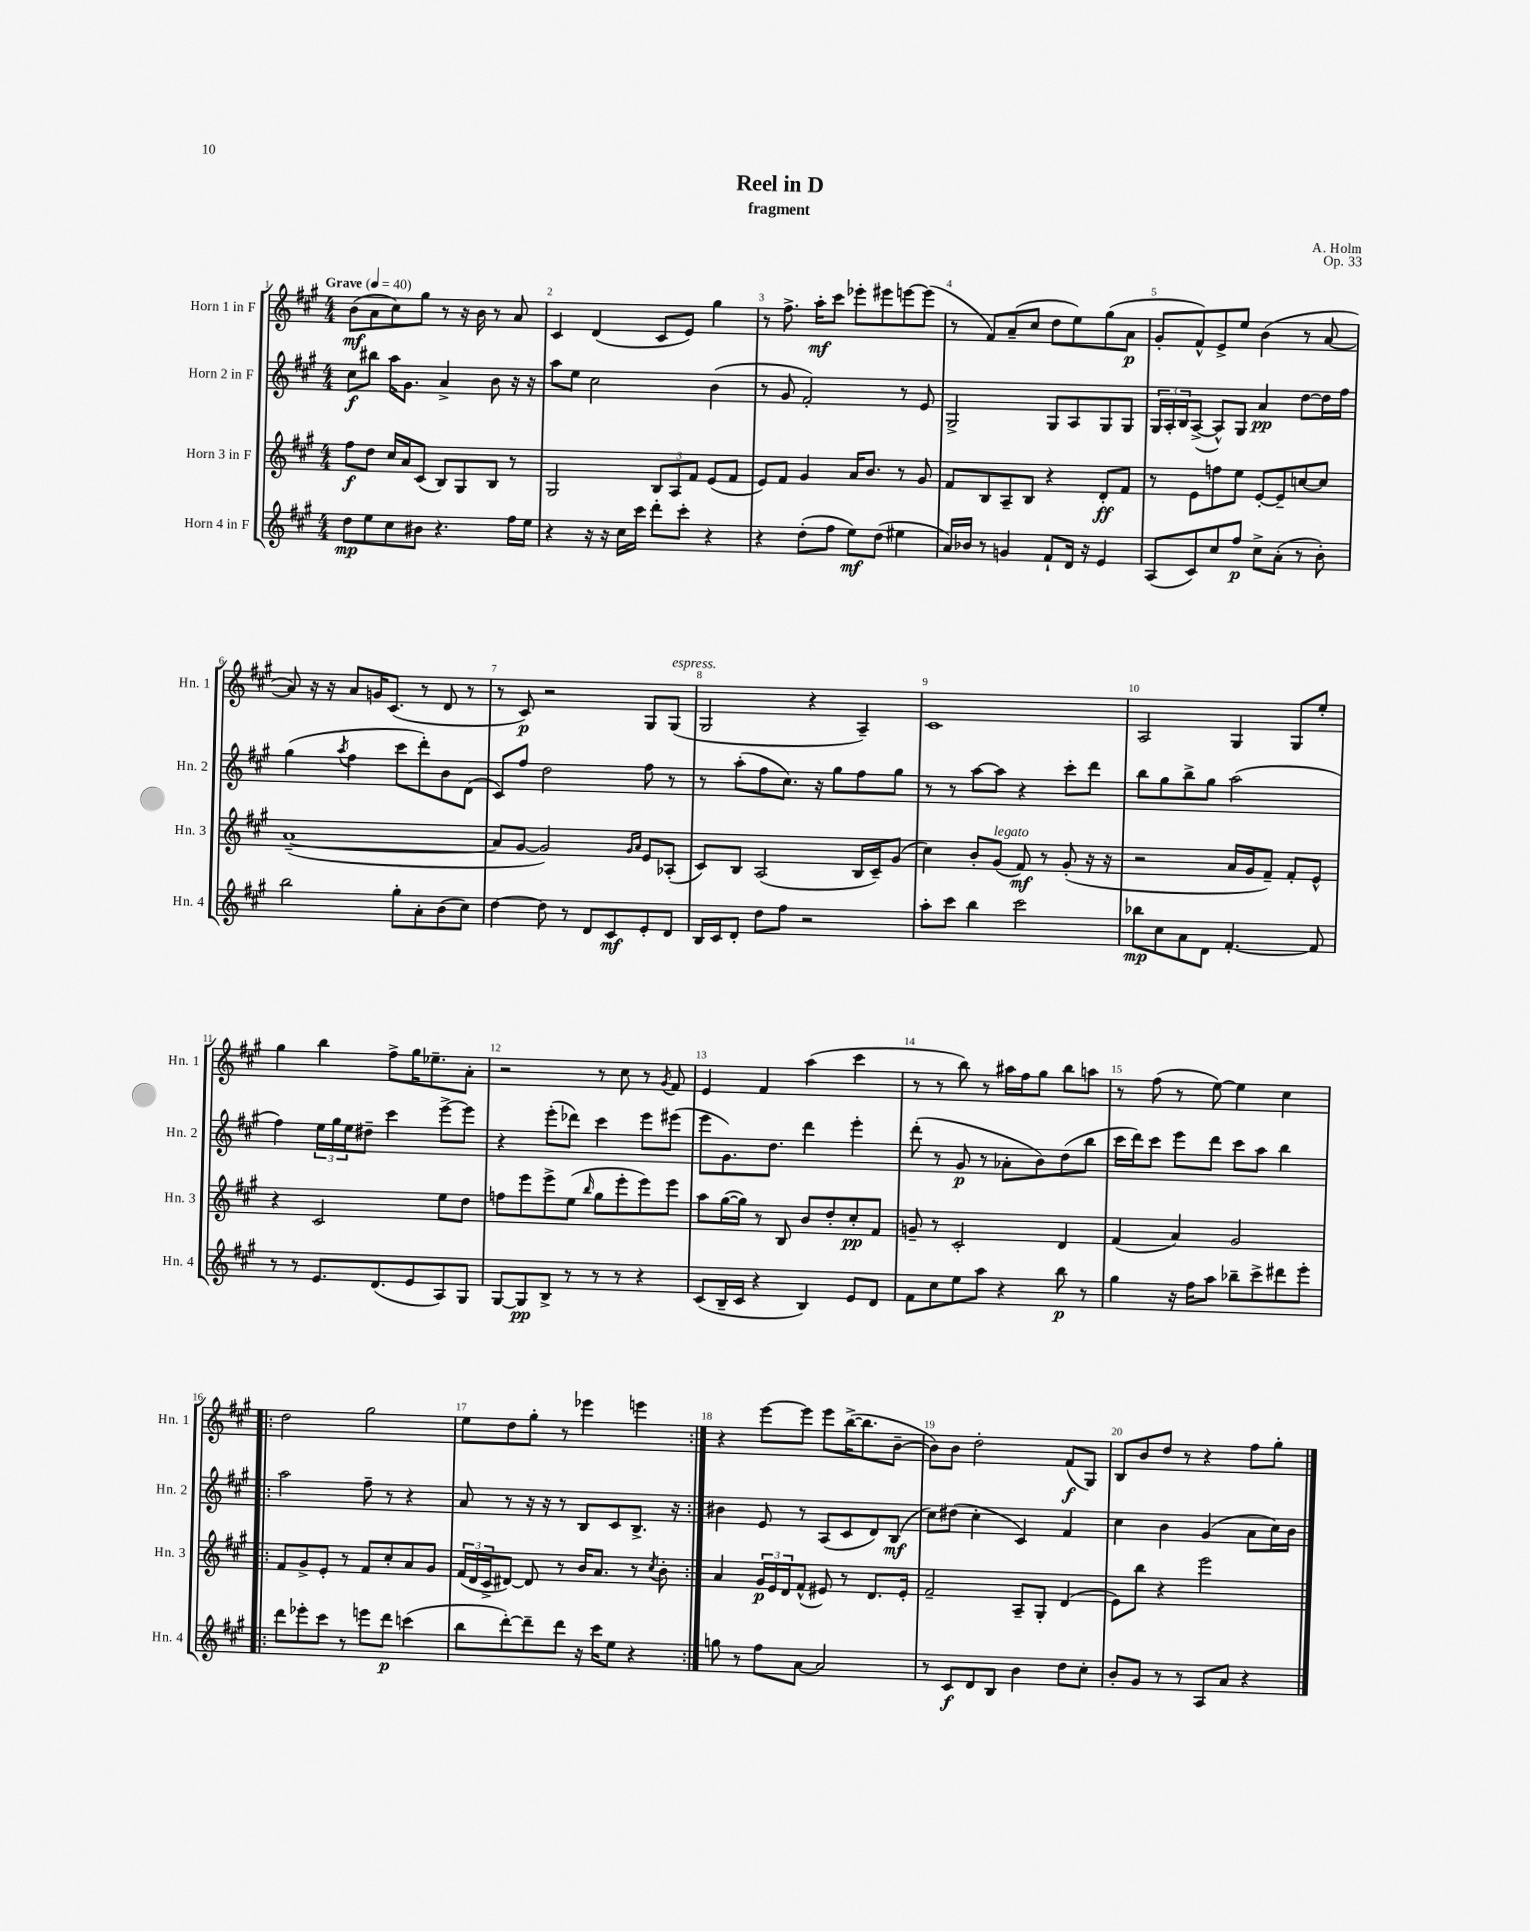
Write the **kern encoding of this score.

**kern	**kern	**kern	**kern
*staff4	*staff3	*staff2	*staff1
*clefG2	*clefG2	*clefG2	*clefG2
*k[f#c#g#]	*k[f#c#g#]	*k[f#c#g#]	*k[f#c#g#]
*M4/4	*M4/4	*M4/4	*M4/4
*MM40	*MM40	*MM40	*MM40
8dd	8ff#	8cc#	(8b
8ee	8dd	8bb#	8a
8cc#	16cc#	16aa	8cc#)
.	16a	8.g#	.
8b#	(8c#	.	8gg#
4.r	8B)	4a^	8r
.	8G#	.	16r
.	.	.	16b
.	8B	8b	8r
16ff#	8r	16r	8a
16ee	.	16r	.
=	=	=	=
4r	2G#	8aa	4c#
.	.	8ee	.
16r	.	2cc#	(4d
16r	.	.	.
16cc#	.	.	.
16ccc#	.	.	.
8ddd'	12B	.	8c#
.	12A	.	.
8ccc#'	.	.	8e)
.	12f#	.	.
4r	(8e	(4b	4gg#
.	8f#	.	.
=	=	=	=
4r	8e)	8r	8r
.	8f#	8g#	8.ff#^
(8dd'	4g#	2f#')	.
.	.	.	16aa'
8ff#	.	.	8ccc#
8ee)	16a	.	8eee-'
.	8.b	.	.
(8dd	.	.	8eee#
4ee#	8r	8r	[8eee
.	8g#	8e	(8eee]
=	=	=	=
16a)	8f#	2G#^	8r
16b-	.	.	.
8r	8B	.	8f#)
4g	8A~	.	(8a~
.	8B	.	8cc#
8f#`	4r	8G#	8dd
16d	.	8A	8ee)
16r	.	.	.
4e	8d'	8G#	(8gg#
.	8f#	8G#	8a
=	=	=	=
(8A	8r	24G#	8g#'
.	.	24A'	.
.	.	24B	.
8c#)	8e	([8A^	8f#^^)
8cc#	8ff	8A^^])	8e^
8ff#	8ee	8G#	8ee
8cc#^	[8e'	4a	(4b
(8a'	8e~]	.	.
8r	[8cc	[8dd	8r
8b')	8cc]	16dd]	[8a
.	.	16ff#	.
=	=	=	=
2bb	([1a~	(4gg#	8a])
.	.	.	16r
.	.	.	16r
.	.	8qaa	.
.	.	4ff#	8a
.	.	.	16g
.	.	.	(8.c#
8gg#'	.	8ccc#	.
8a'	.	8ddd')	8r
(8b	.	8b	8d
8cc#)	.	(8d	8r
=	=	=	=
[4dd	8a]	8c#)	8r
.	[8g#	8ff#	8c#)
8dd]	2g#])	2dd	2r
8r	.	.	.
8d	.	.	.
8c#	.	.	.
.	16qqg#	.	.
.	16qqa	.	.
8e'	8e	8ff#	8G#
8d	(8A-'	8r	(8G#
=	=	=	=
16B	8c#)	8r	2G#
16c#	.	.	.
8d'	8B	(8aa'	.
8dd	(2A	8ff#	.
8ff#	.	8.cc#)	.
2r	.	.	4r
.	.	16r	.
.	.	8gg#	.
.	16B	8ff#	4A~)
.	16c#~)	.	.
.	(8g#	8gg#	.
=	=	=	=
8aa'	4cc#)	8r	1c#
8ccc#	.	8r	.
4bb	8b'	[8aa	.
.	(8g#	8aa]	.
2ccc#	8f#)	4r	.
.	8r	.	.
.	(8g#'	8ccc#'	.
.	16r	8ddd	.
.	16r	.	.
=	=	=	=
8bb-	2r	8bb	2A
8cc#	.	8gg#	.
8a	.	8bb^	.
8d	.	8gg#	.
[4.f#'	16a	(2aa	4G#
.	16g#	.	.
.	8f#~)	.	.
.	8f#'	.	8G#
8f#]	8e^^	.	8ee'
=	=	=	=
8r	4r	4ff#)	4gg#
8r	.	.	.
8.e	2c#	24ee	4bb
.	.	24gg#	.
.	.	24ee	.
.	.	8dd#~	.
(8.d	.	.	.
.	.	4ccc#	8ff#^
8e	.	.	16gg#
.	.	.	8.ee-~
8A)	8ee	[8eee^	.
8G#	8dd	8eee]	8a'
=	=	=	=
[8G#	8ff	4r	2r
8G#]	8eee	.	.
8B^	8eee^	(8eee'	.
8r	(8ee	8ddd-)	.
.	16qqbb	.	.
8r	8gg#	4ccc#	8r
8r	8eee'	.	8cc#
4r	8eee)	8eee	8r
.	.	.	8qg#
.	8eee	(8eee#	8f#
=	=	=	=
(8c#	8aa	8eee	4e
16B~	([16gg#	8.g#)	.
16c#	16gg#])	.	.
4r	8r	.	4f#
.	.	8.dd	.
.	8B	.	.
4B)	8b	4ddd	(4aa
.	8dd'	.	.
8e	8cc#'	4eee'	4ccc#
8d	8f#	.	.
=	=	=	=
8f#	8g~	(8ddd'	8r
8cc#	8r	8r	8r
8ee	2c#'	8g#	8bb)
8aa	.	8r	8r
4r	.	8a-'	16aa#
.	.	.	16ff#
.	.	8b)	8gg#
8bb	4d	(8dd	8bb
8r	.	8bb	8aa
=	=	=	=
4gg#	(4f#	16ccc#	8r
.	.	16ddd)	.
.	.	8ccc#	(8ff#
16r	4a)	8eee	8r
16ff#	.	.	.
8aa	.	8ddd	[8ee)
8bb-~	2g#	8ccc#	4ee]
8ccc#^	.	8aa	.
8ddd#	.	4bb	4cc#
8eee'	.	.	.
=!|:	=!|:	=!|:	=!|:
8ddd	8f#	2aa	2dd
8eee-'	8g#^	.	.
8ccc#	8e'	.	.
8r	8r	.	.
8eee	8f#	8ff#~	2gg#
8ddd	8cc#'	8r	.
(4ccc	8a	4r	.
.	8g#	.	.
=	=	=	=
8bb	(24f#	8a	8ee
.	24d	.	.
.	24c#^	.	.
[8ddd')	[8d#)	8r	8dd
8ddd~]	8d#]	16r	8gg#'
.	.	16r	.
8ddd	8r	8r	8r
16r	16b	8B	4eee-
16ccc#	8.a	.	.
8ee	.	8c#	.
4r	8r	8.B^	4eee
.	8qcc#	.	.
.	8b'	.	.
.	.	16r	.
=:|!	=:|!	=:|!	=:|!
8gg	4a	4b#	4r
8r	.	.	.
8ff#	24g#	8e	[8eee
.	24e	.	.
.	24d	.	.
[8a	(8f#^^	8r	8eee]
2a]	8e#)	(8A	8eee
.	8r	8c#	([16bb^
.	.	.	8.bb]
.	8.d	8d)	.
.	.	(8B	[8b~
.	16e#'	.	.
=	=	=	=
8r	2f#~	8cc#)	8b])
8c#	.	(8dd#	8b
8d	.	4cc#'	2dd'
8B	.	.	.
4b	8A~	4c#)	.
.	8G#'	.	.
8dd	(4d	4f#	(8f#
8cc#'	.	.	8G#)
=	=	=	=
8b'	8e)	4cc#	8B
8g#	8bb	.	8b
8r	4r	4b	8dd
8r	.	.	8r
8A	2eee	(4g#	4r
8a	.	.	.
4r	.	8a	8ff#
.	.	16cc#)	8gg#'
.	.	16b	.
==	==	==	==
*-	*-	*-	*-
